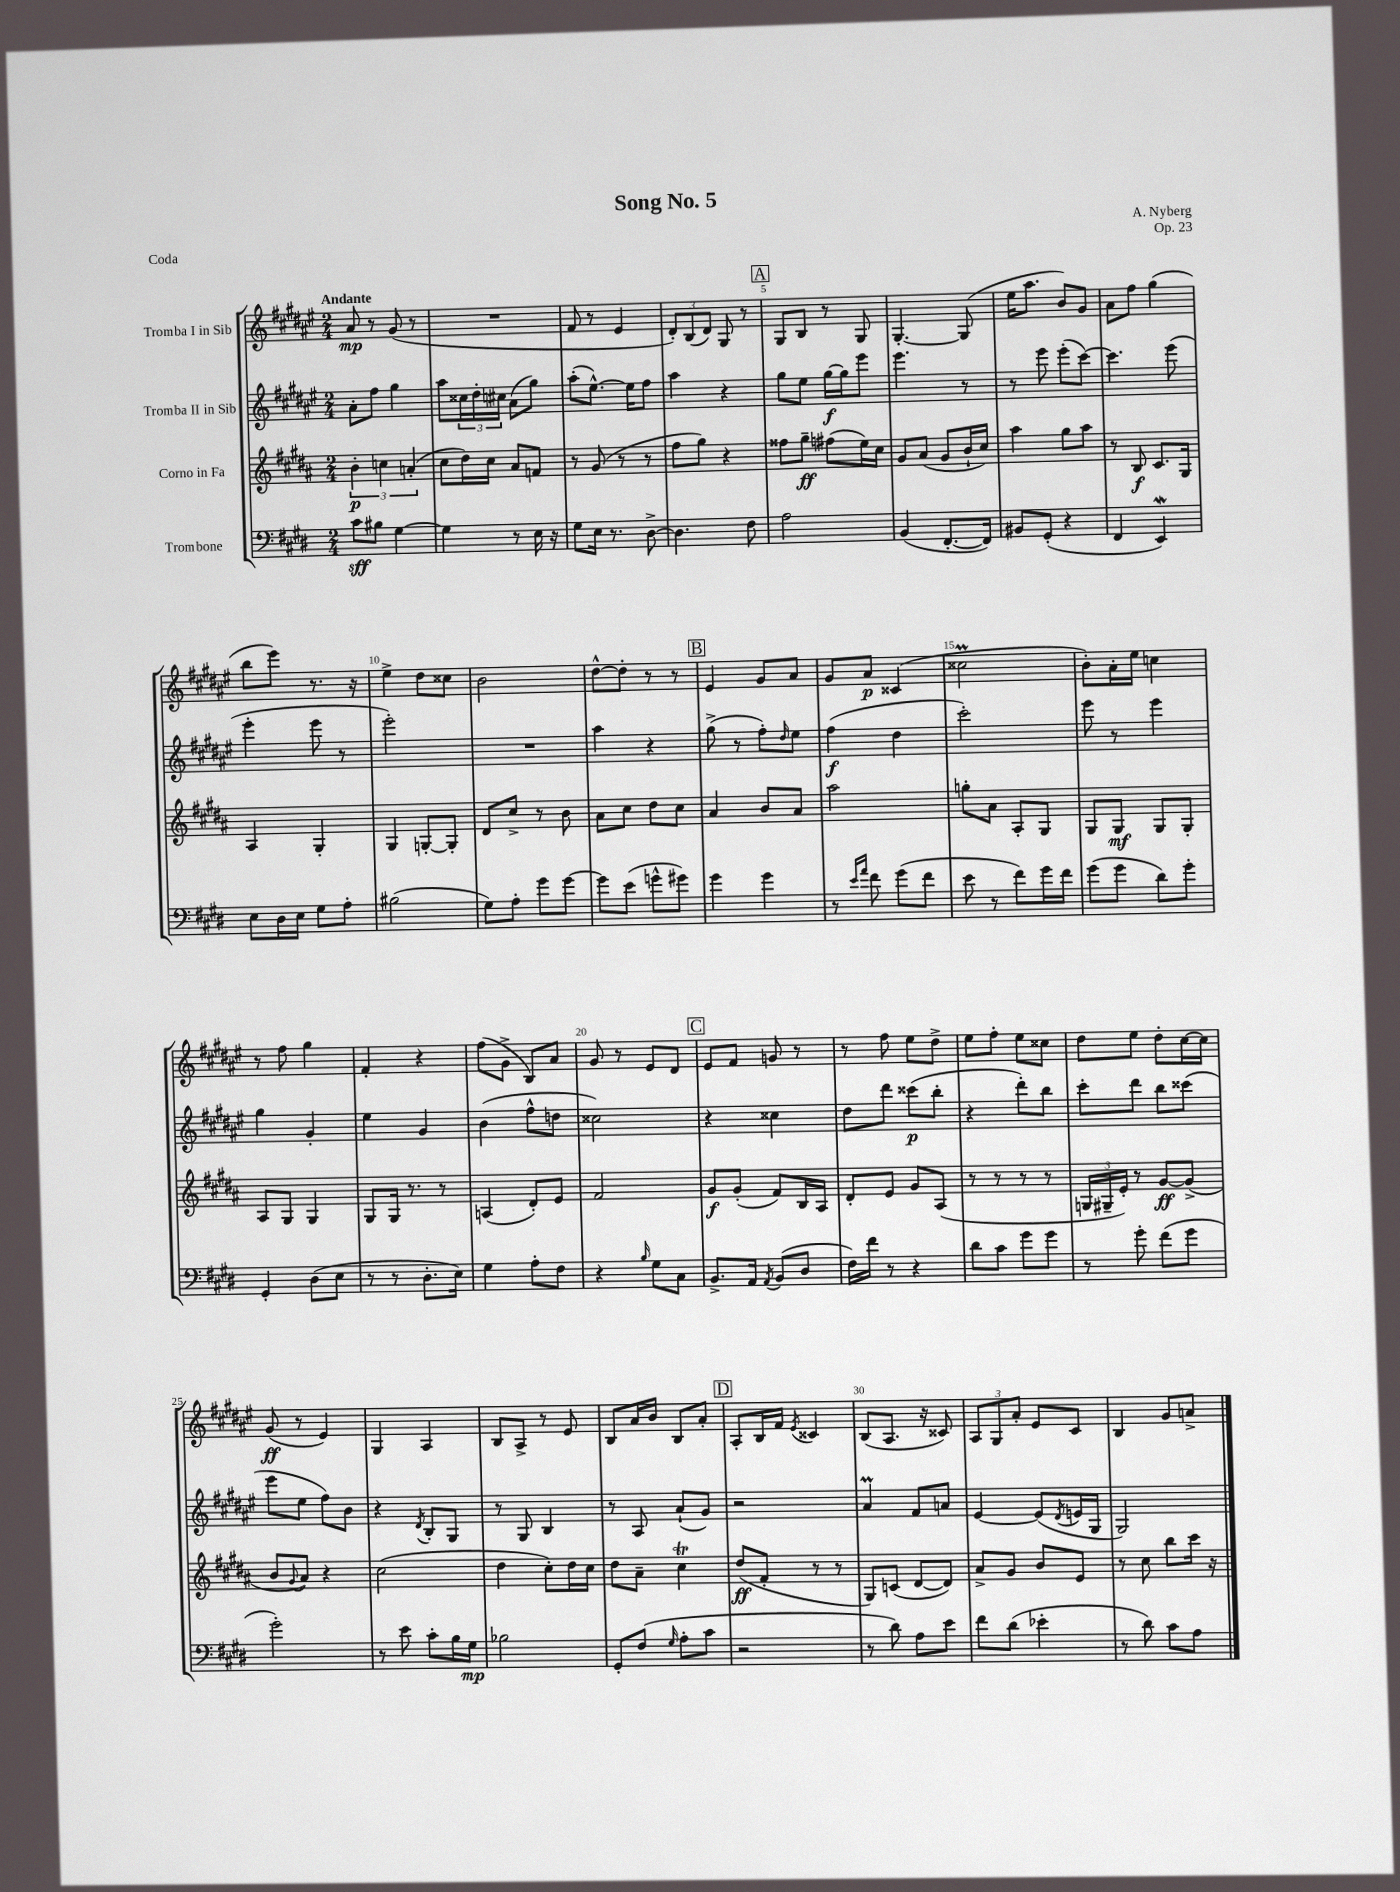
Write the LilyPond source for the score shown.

\header { title = "Song No. 5" composer = "A. Nyberg" opus = "Op. 23" piece = "Coda" }
<<
\new StaffGroup <<
\new Staff = "s0" \with { instrumentName = "Tromba I in Sib" } {
    \clef treble \key fis \major \numericTimeSignature \time 2/4 \tempo "Andante"
    ais'8\mp r8 gis'8( r8 |
    R2 |
    fis'8 r8 eis'4 |
    \tuplet 3/2 { dis'8-.) b8( dis'8) } gis8 r8 |
    \mark \markup { \box "A" } gis8 b8 r8 gis8 |
    gis4.~-. gis8( |
    eis''16 ais''8. b'8) gis'8 |
    ais'8 fis''8 gis''4( |
    b''8 eis'''8) r8. r16 |
    eis''4-> dis''8 cisis''8 |
    b'2 |
    dis''8~-^ dis''8-. r8 r8 |
    \mark \markup { \box "B" } eis'4 gis'8 ais'8 |
    gis'8 ais'8\p cisis'4( |
    cisis''2\prall |
    b'8-.) ais'16-. eis''16 c''4 |
    r8 fis''8 gis''4 |
    fis'4-. r4 |
    fis''8( gis'8-> b8) ais'8 |
    gis'8 r8 eis'8 dis'8 |
    \mark \markup { \box "C" } eis'8 fis'8 g'8 r8 |
    r8 fis''8 eis''8 dis''8-> |
    eis''8 fis''8-. eis''8 cisis''8 |
    dis''8 eis''8 dis''8-. cis''16~ cis''16 |
    gis'8\ff( r8 eis'4) |
    gis4 ais4 |
    b8 ais8-> r8 eis'8 |
    b8 ais'16 b'16 b8 ais'8-. |
    \mark \markup { \box "D" } ais8-. b16 fis'16 \acciaccatura { eis'8 } cisis'4 |
    b8( ais8. r16 cisis'8) |
    \tuplet 3/2 { ais8 gis8 ais'8-. } eis'8 cis'8 |
    b4 gis'8 a'8-> \bar "|." |
}
\new Staff = "s1" \with { instrumentName = "Tromba II in Sib" } {
    \clef treble \key fis \major \numericTimeSignature \time 2/4
    ais'8-. fis''8 gis''4 |
    ais''8 \tuplet 3/2 { cisis''16 dis''16-. cis''16 } ais'8( gis''8) |
    ais''8-.( eis''8.~-^) eis''16 fis''8 |
    ais''4 r4 |
    \mark \markup { \box "A" } gis''8 eis''8 gis''16~\f gis''16 eis'''8 |
    eis'''4. r8 |
    r8 eis'''8 eis'''8-.( cis'''8~) |
    cis'''4. eis'''8( |
    eis'''4-. eis'''8 r8 |
    eis'''2-.) |
    R2 |
    ais''4 r4 |
    \mark \markup { \box "B" } gis''8->( r8 fis''8-.) \grace { dis''16 } eis''8 |
    fis''4\f( dis''4 |
    cis'''2-.) |
    eis'''8 r8 eis'''4 |
    gis''4 gis'4-. |
    eis''4 gis'4 |
    b'4( fis''8-^ d''8 |
    cisis''2) |
    \mark \markup { \box "C" } r4 cisis''4 |
    dis''8 dis'''8 cisis'''8\p( b''8-. |
    r4 dis'''8-.) b''8 |
    cis'''8-. dis'''8 b''8 cisis'''8( |
    eis'''8 eis''8 fis''8) b'8 |
    r4 \acciaccatura { dis'8 } b8-. gis8 |
    r8 gis8 b4 |
    r8 ais8 ais'8-!( gis'8) |
    \mark \markup { \box "D" } r2 |
    ais'4\prall fis'8 a'8 |
    eis'4~ eis'8( \acciaccatura { dis'8 } e'16 gis16 |
    gis2) \bar "|." |
}
\new Staff = "s2" \with { instrumentName = "Corno in Fa" } {
    \clef treble \key b \major \numericTimeSignature \time 2/4
    \tuplet 3/2 { b'4-.\p c''4 a'4-.( } |
    cis''8 dis''16) cis''16 ais'8 f'8 |
    r8 gis'8( r8 r8 |
    fis''8 gis''8) r4 |
    \mark \markup { \box "A" } fisis''8 gis''8--\ff fis''8( e''16) cis''16 |
    gis'8 ais'8( gis'8 b'16-! cis''16) |
    ais''4 gis''8 ais''8 |
    r8 b8\f cis'8. gis16 |
    ais4 gis4-. |
    gis4 g8~-. g8-. |
    dis'8 cis''8-> r8 b'8 |
    ais'8 cis''8 dis''8 cis''8 |
    \mark \markup { \box "B" } ais'4 b'8 ais'8 |
    ais''2 |
    g''8-. ais'8 ais8-. gis8 |
    gis8 gis8\mf gis8 gis8-. |
    ais8 gis8 gis4 |
    gis8 gis16 r8. r8 |
    a4( dis'8-.) e'8 |
    fis'2 |
    \mark \markup { \box "C" } gis'8\f gis'8-.( fis'8) b16 ais16 |
    dis'8-. e'8 gis'8 ais8( |
    r8 r8 r8 r8 |
    \tuplet 3/2 { g16 gis16-- e'16-.) } r8 gis'8~\ff gis'8->( |
    b'8 \appoggiatura { gis'8 } ais'8) r4 |
    cis''2( |
    dis''4 cis''8-.) dis''16 cis''16 |
    dis''8 ais'8-- cis''4\trill |
    \mark \markup { \box "D" } dis''8\ff( fis'8-. r8 r8 |
    gis8) c'8( dis'8~ dis'8) |
    ais'8-> gis'8 b'8 e'8 |
    r8 cis''8 b''8 cis'''16 r16 \bar "|." |
}
\new Staff = "s3" \with { instrumentName = "Trombone" } {
    \clef bass \key e \major \numericTimeSignature \time 2/4
    cis'8\sff bis8 gis4~ |
    gis4 r8 e16 r16 |
    gis8 e16 r8. dis8~-> |
    dis4. fis8 |
    \mark \markup { \box "A" } a2 |
    b,4( fis,8.~-. fis,16) |
    bis,8 gis,8-.( r4 |
    fis,4 e,4\mordent) |
    e8 dis16 e16 gis8 a8-. |
    bis2( |
    gis8) a8-. gis'8 gis'8~ |
    gis'8 e'8( g'8-^ gis'8) |
    \mark \markup { \box "B" } gis'4 gis'4 |
    r8 \grace { e'16 a'16 } fis'8 gis'8( fis'8 |
    e'8 r8 fis'8) gis'16 fis'16 |
    gis'8( gis'8 dis'8) gis'8-. |
    gis,4-. dis8( e8 |
    r8 r8 dis8.-. e16) |
    gis4 a8-. fis8 |
    r4 \grace { b16 } gis8 cis8 |
    \mark \markup { \box "C" } b,8.-> a,16 \acciaccatura { a,8 } b,8( dis8 |
    fis16) fis'16 r8 r4 |
    dis'8 cis'8 gis'8 gis'8 |
    r8 gis'8-. fis'8( gis'8 |
    gis'2-.) |
    r8 e'8 cis'8-. b16 gis16\mp |
    bes2 |
    gis,8-. fis8( \grace { gis16 } a8-. cis'8 |
    \mark \markup { \box "D" } r2 |
    r8 dis'8) a8 e'8 |
    fis'8 dis'8( ees'4-. |
    r8 dis'8) cis'8 a8 \bar "|." |
}
>>
>>
\layout { \context { \Score \override BarNumber.break-visibility = ##(#f #t #t) barNumberVisibility = #(every-nth-bar-number-visible 5) } }
